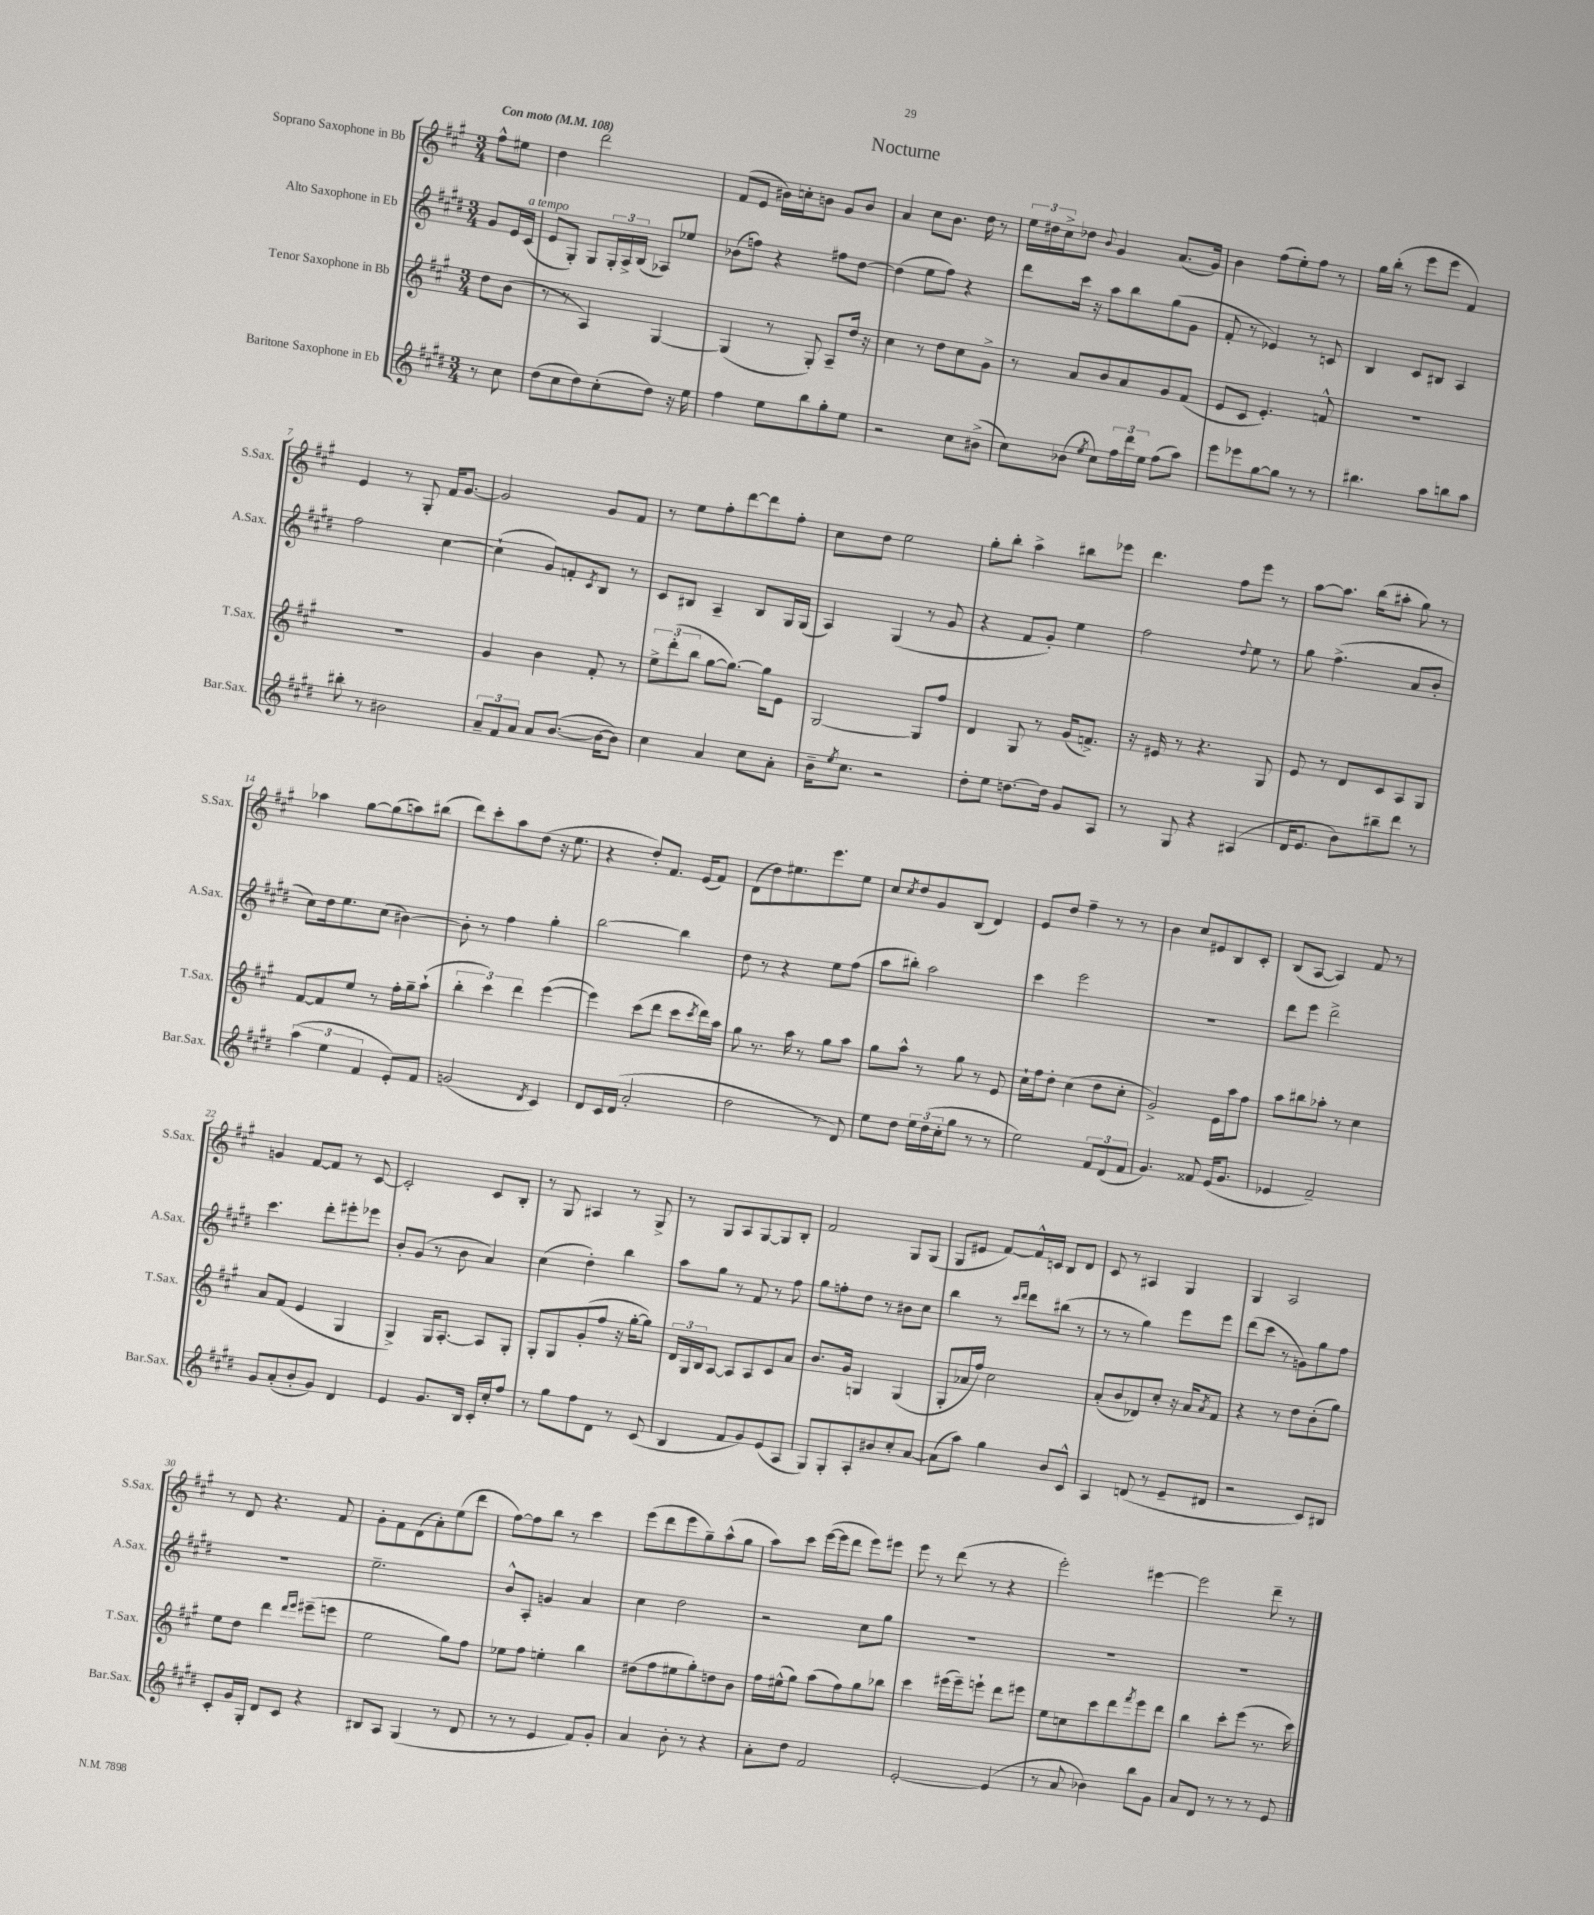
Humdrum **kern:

**kern	**kern	**kern	**kern
*part4	*part3	*part2	*part1
*staff4	*staff3	*staff2	*staff1
*I"Baritone Saxophone in Eb	*I"Tenor Saxophone in Bb	*I"Alto Saxophone in Eb	*I"Soprano Saxophone in Bb
*I'Bar.Sax.	*I'T.Sax.	*I'A.Sax.	*I'S.Sax.
*clefG2	*clefG2	*clefG2	*clefG2
*k[f#c#g#d#]	*k[f#c#g#]	*k[f#c#g#d#]	*k[f#c#g#]
*M3/4	*M3/4	*M3/4	*M3/4
*MM108	*MM108	*MM108	*MM108
=	=	=	=
!	!	!	!LO:TX:a:B:t=Con moto
8r	8dd\L	8g#/L	8ff#^^\L
8cc#\	(8b\J	16e/L	8ee#X\J
!	!	!LO:TX:a:i:t=a tempo	!
.	.	(16c#/JJ	.
=1	=1	=1	=1
(8dd#\L	8r	8e/L	4dd\
8cc#\	8r	8G#'/J)	.
8dd#\)	4A/)	8G#/L	2ddd\
(8cc#'\	.	24G#'/L	.
.	.	24A^/	.
.	.	(24B/JJ	.
8dd#\J)	[4G#/	8A-X/L)	.
16r	.	8ee-X/J	.
16ee\	.	.	.
=2	=2	=2	=2
4ff#\	(4G#/]	(8b-X\L	(8f#/L
.	.	8ffn\J)	8e/J
8ee\L	8r	4r	16b#X\LL)
.	.	.	16ccn'\J
8bb\	8G#'/)	.	8bn\J
8gg#'\	8A~/L	8ff#X\L	8g#/L
8ee\J	16dd/Jk	[8dd#\J	8b/J
.	16r	.	.
=3	=3	=3	=3
2r	4cc#\	(4dd#\]	4a/
.	8r	8ee\L	8cc#\L
.	8dd\L	8ff#\J)	8.b\J
8cc#\L	8cc#\	4r	.
.	.	.	16dd\
(8b#X^\J	8g#^\J	.	8r
=4	=4	=4	=4
8cc#\L)	8r	8ddd#\L	24ee\LL
.	.	.	24dd#X\
.	.	.	24cc#^\J
(8b-X\J	8a/L	16ccc#\Jk	8dd-X\J
.	.	16r	.
8qee/	.	.	8qqb/
8cc#\L)	8b/	8aa\L	4g#/
24ff#\L	8a/	8bb\	.
24ddd#\	.	.	.
24ee\JJ	.	.	.
(8ff#\L	8g#/	(8gg#\	(8.a/L
8aa\J)	(8f#/J	8g#\J	.
.	.	.	16g#/Jk)
=5	=5	=5	=5
8eee\L	8e/L	8f#'/	4b\
8eee-X\	8c#/J	8r	.
[8gg#\	4.e'/)	4e-X/)	(8ff#\L
8gg#\J]	.	.	8ee'\)
8r	.	8r	8ff#\J
8r	8fn^^/	8cn/	8r
=6	=6	=6	=6
4.bb#X\	2.r	4B/	16gg#\LL
.	.	.	(16bb'\JJ
.	.	.	8r
.	.	8c#/L	8eee\L
8aa\L	.	8B#X/J	8eee\J
8bbn\	.	4A/	4f#/)
8aa\J	.	.	.
!!LO:LB:g=z
=7	=7	=7	=7
8bb#X'\	2.r	2ff#\	4e/
8r	.	.	.
2b#X\	.	.	8r
.	.	.	8G#'/
.	.	[4cc#\	16f#/KL
.	.	.	[8.g#/J
=8	=8	=8	=8
12a~/L	4g#/	(4cc#`\]	2g#/]
12f#/	.	.	.
12a/J	.	.	.
8a/L	4b\	8g#/L)	.
([8.b/J	.	8fn'/	.
.	.	8qc#/	.
.	8f#'/	8B/J	8g#/L
16b\KL_	.	.	.
8b\J])	8r	8r	8f#/J
=9	=9	=9	=9
4cc#\	12ee^\L	8c#/L	8r
.	(12ddd'\	.	.
.	.	8B#X/J	8ee\L
.	12bb\J	.	.
4a/	[8gg#\L	4A~/	8ff#'\
.	8.gg#\J_)	.	[8ddd\
8cc#\L	.	8B#/L	8ddd\]
.	16gg#\KL]	.	.
8a'\J	8e\J	16G#/L	8ff#'\J
.	.	(16G#/JJ	.
=10	=10	=10	=10
16b~\KL	[2G#/	4A/)	8cc#\L
8qee/	.	.	.
8.cc#\J	.	.	.
.	.	.	8dd\J
2r	.	(4G#/	2ee\
.	8G#/L]	8r	.
.	8ff#/J	8g#/	.
=11	=11	=11	=11
8dd#'\L	4d/	4r	8gg#'\L
8ee\J	.	.	8bb'\J
[8.ddn\L	8G#/	8f#/L	4aa^\
.	8r	8g#'/J)	.
16dd\Jk]	.	.	.
8g#/L	(16g#/KL	4ee\	8bb#X\L
.	8.fn^/J)	.	.
8A/J	.	.	8eee-X\J
=12	=12	=12	=12
8r	16r	2ff#\	4.ddd\
.	16e#X/	.	.
8G#/	8r	.	.
4r	4.r	.	.
.	.	.	8ff#\L
.	.	8qqdd#/	.
(4A#X/	.	8ee\	8eee\J
.	8G#/	8r	8r
=13	=13	=13	=13
16d#/KL	8e/	8gg#\	[8aa\L
8.e/J	.	.	.
.	8r	(4.ff#^\	8.aa\J]
8b\L)	8d/L	.	.
.	.	.	(16bb\KL
8bb#X~\	8c#/	.	8aa#X'\J
8ddd#\J	8A/	8a/L	8gg#\)
8r	8G#/J	8b'/J	8r
!!LO:LB:g=z
=14	=14	=14	=14
(6aa\	[8f#/L	8cc#\L)	4aa-X\
.	8f#/]	16dd#\k	.
6ee\	.	.	.
.	.	8.ee\	.
.	8ee/J	.	[8gg#\L
6f#/	.	.	.
.	8r	(8cc#\J	(8gg#\]
8e'/L)	16ff#'\LL	[4b#X\)	8aan\)
.	16gg#~\J	.	.
8f#/J	(8aa`\J	.	(8bb#X\J
=15	=15	=15	=15
(2gn/	6bb'\	8b#'\]	8ddd\L)
.	.	8r	8ccc#'\
.	6ccc#\)	.	.
.	.	4ff#\	8aa\
.	6ddd\	.	.
.	.	.	(8dd\J
8qd#/	.	.	.
4c#/)	([4eee\	4gg#'\	16r
.	.	.	8.ee\
=16	=16	=16	=16
8d#/L	4eee\])	[2bb\	4r
16c#/L	.	.	.
(16d#/JJ	.	.	.
2a'/	(8ccc#\L	.	8dd'/L)
.	8ddd\J	.	8.f#/J
.	8ccc#\L	4bb\]	.
.	.	.	(16e/KL
.	8qccc#/	.	.
.	16ddd\L)	.	8f#/J)
.	16aa\JJ	.	.
=17	=17	=17	=17
2dd#\	8gg#\	8dd#\	(8d\L
.	8.r	8r	8dd\)
.	.	4r	8.ee#X\
.	16aa\	.	.
.	8r	.	.
.	.	.	8.eee\
8r	8gg#\L	8ee\L	.
8d#/)	8aa\J	(8ff#\J	8ee#\J
=18	=18	=18	=18
8ee\L	8gg#\L	8aa\L	8cc#/L
.	.	.	8qcc#/
8dd#\J	8aa^^\J	8bb#X'\J)	8dd/
24ee\LL	8r	2aa\	8g#/
(24dd#\	.	.	.
24cc#'\J	.	.	.
8gg#\J	8gg#\	.	(8B/J
8r	8r	.	4d/)
8r	8e/	.	.
=19	=19	=19	=19
2ee\)	16cc#`\LL	4ccc#\	8e/L
.	16ff#\J	.	.
.	8dd'\J	.	8dd/J
.	(4cc#\	2eee\	4ff#~\
12f#/L	8dd\L	.	8r
(12d#/	.	.	.
.	8cc#'\J	.	8r
12f#/J	.	.	.
=20	=20	=20	=20
4.g#/)	2g#^/)	2.r	4b\
.	.	.	8cc#/L
8f##X/	.	.	8e#X/
(16e/KL	16e\LL	.	8B/
8.g#/J	16aa\J	.	.
.	8ff#\J	.	8c#'/J
=21	=21	=21	=21
4e-X/	8aa\L	8ddd#\L	(8B/L
.	8bb#X\	8eee\J	[8A/J
2f#~/)	8aa-X'\J	2ddd#^\	4A/])
.	8r	.	.
.	4cc#\	.	8f#/
.	.	.	8r
!!LO:LB:g=z
=22	=22	=22	=22
8g#/L	8a/L	4.ccc#\	4gn/
(8a'/	(8f#/J	.	.
8b'/	4e/	.	[8f#/L
8g#/J)	.	8ddd#'\L	8f#/J]
4d#/	4G#/	8eee#X'\	8r
.	.	8eee-X\J	[8c#/
=23	=23	=23	=23
4e/	4G#^/)	8b'/L	2c#'/]
.	.	(8g#/J	.
8.g#/L	16G#/KL	8r	.
.	[8.A'/J	.	.
.	.	8b\	.
16B/Jk	.	.	.
16c#'/LL	8A/L]	4a/)	8c#/L
16cc#'/J	.	.	.
8ff#/J	8G#'/J	.	8B'/J
=24	=24	=24	=24
8r	8G#'/L	(4cc#\	8r
8gg#\L	8G#/	.	8G#/
8ff#\	(8g#'/	4dd#'\)	4A#X/
8d#\J	8ff#/J	.	.
8r	16r	4bb\	8r
.	[16gg#'\KL	.	.
(8c#/	8gg#\J])	.	8G#^/
=25	=25	=25	=25
4B/	24d/LL	8aa\L	8r
.	24G#/	.	.
.	24B/J	.	.
.	[8A/J	8gg#\J	8G#/L
8f#/L	8A/L]	8r	8A/
8g#/)	8A/	8f#/	[8G#/
(8e/	8c#/	8r	8G#/]
8A/J	8a/J	8ff#\	8B'/J
=26	=26	=26	=26
8G#/L)	8.b/L	8gg#\L	2f#/
8G#'/	.	8ffn'\	.
.	16g#/Jk	.	.
8A'/	4Gn/	8dd#\J	.
8b#X/	.	8r	.
8cc#'/	(4G/	8b#X\L	8G#/L
[8a/J	.	8cc#\J	(8G#/J
=27	=27	=27	=27
(8a\L]	8G#'/L	4bb\	8G#/L
8aa\J)	16a-X/L	.	8e#X/J
.	16ff#/JJ)	.	.
4gg#\	2cc#\	8r	[8f#/L)
.	.	16qqccc#/LL	.
.	.	16qqddd#/JJ	.
.	.	8ddd#\L	16f#^^/L]
.	.	.	16cn/JJ
8b/L	.	(8bb#X\J	8B/L
8c#^^/J	.	8r	8d/J
=28	=28	=28	=28
4A/	(8a'/L	8r	8c#/
.	8b/	8r	8r
(8dn/	8d-X/)	4gg#\)	4A#X/
8r	8cc#'/J	.	.
8e~/L	16r	8eee\L	4G#/
.	16a/KL	.	.
.	8qa/	.	.
8d#X/J	8f#/J	8eee\J	.
=29	=29	=29	=29
2r	4r	(8ddd#\L	4G#/
.	.	8ccc#\J	.
.	8r	8r	2A/
.	8dd\L	8gn\L)	.
8c#/L)	(8b'\	8gg#\	.
8B#X/J	8gg#\J)	8ff#\J	.
!!LO:LB:g=z
=30	=30	=30	=30
8c#'/L	8ee\L	2.r	8r
16g#/L	8dd\J	.	8d/
16G#'/JJ	.	.	.
8d#/L	4ddd\	.	4.r
8c#/J	.	.	.
.	16qqddd/LL	.	.
.	16qqeee/JJ	.	.
4r	(8eee#X~\L	.	.
.	8eeen\J	.	8f#/
=31	=31	=31	=31
8B#X/L	2ee\	2.ee~\	8g#'\L
8A/J	.	.	8f#\
(4G#/	.	.	(8d\
.	.	.	8a'\)
8r	8gg#\L)	.	(8ee\
8d#/	8ff#\J	.	8ddd\J
=32	=32	=32	=32
8r	8ee-X\L	8b^^/L	[8ff#\L)
8r	8ff#\J	8A'/J	8ff#\]
4e/	4een'\	4gn/	8bb\J
.	.	.	8r
8f#/L)	4bb\	4a/	4ccc#\
8g#'/J	.	.	.
=33	=33	=33	=33
4a/	(8dd#X\L	4cc#\	(8eee\L
.	8ff#\	.	8ddd\
8b'\	8ee#X\	2dd#\	8eee\
8r	8gg#'\)	.	8gg#~\)
4r	8ddn\	.	(8aa^^\
.	8b\J	.	8gg#\J
=34	=34	=34	=34
8a'\L	16ff#\LL	2r	8aa\L)
.	(16ee#X^^\J	.	.
8dd#\J	8gg#\J)	.	8ccc#\J
2f#/	(8aa\L	.	([16eee\LL
.	.	.	16eee\J]
.	8ff#\)	.	8ddd\J
.	8gg#\	8cc#\L	8eee\L)
.	8bb-X\J	8gg#\J	8eee#X\J
=35	=35	=35	=35
[2e'/	4ccc#\	2.r	8eee\
.	.	.	8r
.	(16eee#X\LL	.	(8ddd\
.	16eee#~\J)	.	.
.	8eeen`\J	.	8r
(4e/]	8ddd\L	.	4r
.	8eee#X\J	.	.
=36	=36	=36	=36
8r	8ee\L	2.r	2eee'\)
8a/	8ccn\	.	.
4b-X\)	8ccc#\	.	.
.	8ddd\	.	.
.	8qfff#/	.	.
8bb\L	8eee\	.	[4eee#X\
8g#\J	8ddd\J	.	.
=37	=37	=37	=37
8a/L	4bb\	2.r	2eee#\]
8d#/J	.	.	.
8r	8ccc#'\L	.	.
8r	(8eee\J	.	.
8r	8.r	.	8ddd~\
8e/	.	.	8r
.	16ccc#\)	.	.
==	==	==	==
*-	*-	*-	*-
